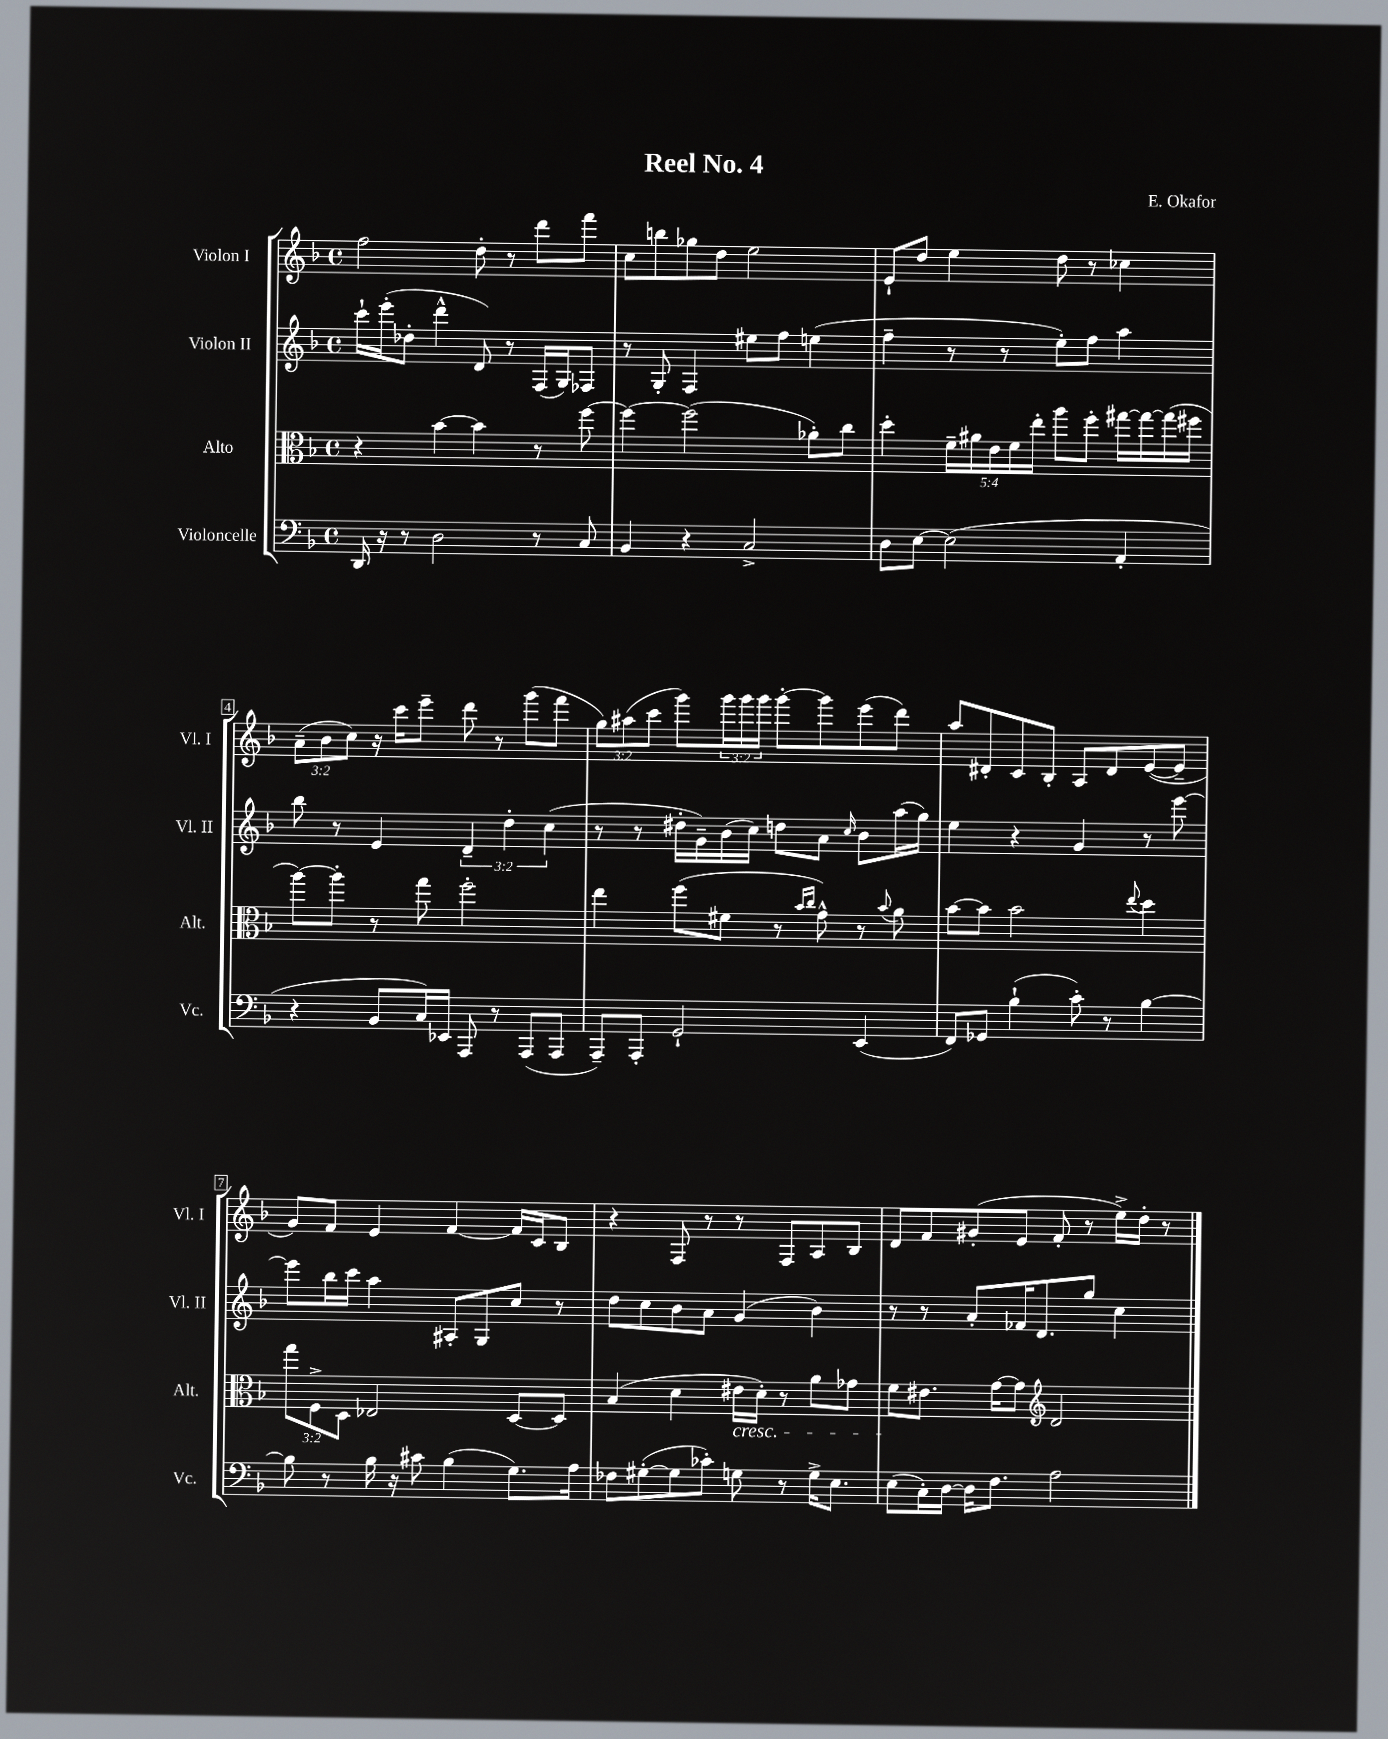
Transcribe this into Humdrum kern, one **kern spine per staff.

**kern	**kern	**kern	**kern
*staff4	*staff3	*staff2	*staff1
*clefF4	*clefC3	*clefG2	*clefG2
*k[b-]	*k[b-]	*k[b-]	*k[b-]
*M4/4	*M4/4	*M4/4	*M4/4
*met(c)	*met(c)	*met(c)	*met(c)
16DD	4r	16ccc`	2ff
16r	.	(16eee'	.
8r	.	8dd-'	.
2D	[4b-	4ddd^^	.
.	4b-]	8d)	8dd'
.	.	8r	8r
8r	8r	(16F	8ddd
.	.	16G)	.
8C	[8ff	8F-	8fff
=	=	=	=
4BB-	4ff_	8r	8cc
.	.	8G'	8bb
4r	(2ff]	4F	8gg-
.	.	.	8dd
2C^	.	8ee#	2ee
.	.	8ff	.
.	8a-')	(4ee	.
.	8cc	.	.
=	=	=	=
8D	4dd'	4ff~	8e`
[8E	.	.	8dd
(2E]	20f~	8r	4ee
.	20a#	.	.
.	20e	.	.
.	.	8r	.
.	20f	.	.
.	20ee'	.	.
.	8aa	8ee')	8dd
.	8ff'	8ff	8r
4AA'	[16gg#	4aa	4cc-
.	16gg#_	.	.
.	(16gg#]	.	.
.	16ff#	.	.
=	=	=	=
4r	[8aa)	8bb-	(12a~
.	.	.	12b-
.	8aa']	8r	.
.	.	.	12cc)
8BB-	8r	4e	16r
.	.	.	16ccc
16C)	8gg	.	8eee~
16EE-	.	.	.
8AAA	2ff'	6d~	8ddd
8r	.	.	8r
.	.	6dd'	.
(8AAA	.	.	(8ggg
.	.	(6cc	.
8AAA	.	.	8fff
=	=	=	=
8AAA~)	4ee	8r	12gg)
.	.	.	(12aa#
8AAA'	.	8r	.
.	.	.	12ccc
2GG`	(8ff	16dd#'	8ggg)
.	.	16g~)	.
.	8f#	(16b-	24ggg
.	.	.	24ggg
.	.	16cc)	.
.	.	.	24ggg
.	8r	8dd	[8ggg'
.	16qqb-	.	.
.	16qqcc	.	.
.	8g^^)	8a	8ggg]
.	.	16qqcc	.
(4EE	8r	8b-	(8eee
.	8qqb-	.	.
.	8a	(16aa	8ddd)
.	.	16gg)	.
=	=	=	=
8FF)	[8b-	4ee	8aa
8GG-	8b-]	.	8d#'
(4B-`	2b-	4r	8c
.	.	.	8B-'
8c')	.	4g	8A
8r	.	.	8d#
.	8qqee	.	.
[4B-	4dd	8r	([8e
.	.	[8eee	8e~]
=	=	=	=
8B-]	12gg	8eee]	8g)
.	12F^	.	.
8r	.	16bb-	8f
.	12D	.	.
.	.	16ccc	.
16B-	2E-	4aa	4e
16r	.	.	.
8c#	.	.	.
(4B-	.	8A#'	[4f
.	.	8G	.
8.G)	[8D	8cc	16f]
.	.	.	16c
.	8D]	8r	8B-
16A	.	.	.
=	=	=	=
8F-	(4B-	8dd	4r
([8G#'	.	8cc	.
8G#]	4d	8b-	8F
8c-')	.	8a	8r
8G	16e#	(4g	8r
.	16d')	.	.
8r	8r	.	8F
16G^	8a	4b-)	8A
8.E	.	.	.
.	8g-	.	8B-
=	=	=	=
(8E	8f	8r	8d
16C')	8.e#	8r	8f
[16D	.	.	.
16D]	.	8a'	(8g#'
8.F	[16g	.	.
.	8g]	16f-	8e
.	.	8.d	.
*	*clefG2	*	*
2A	2d	.	8f'
.	.	8gg	8r
.	.	4cc	16ee^)
.	.	.	16dd'
.	.	.	8r
==	==	==	==
*-	*-	*-	*-
